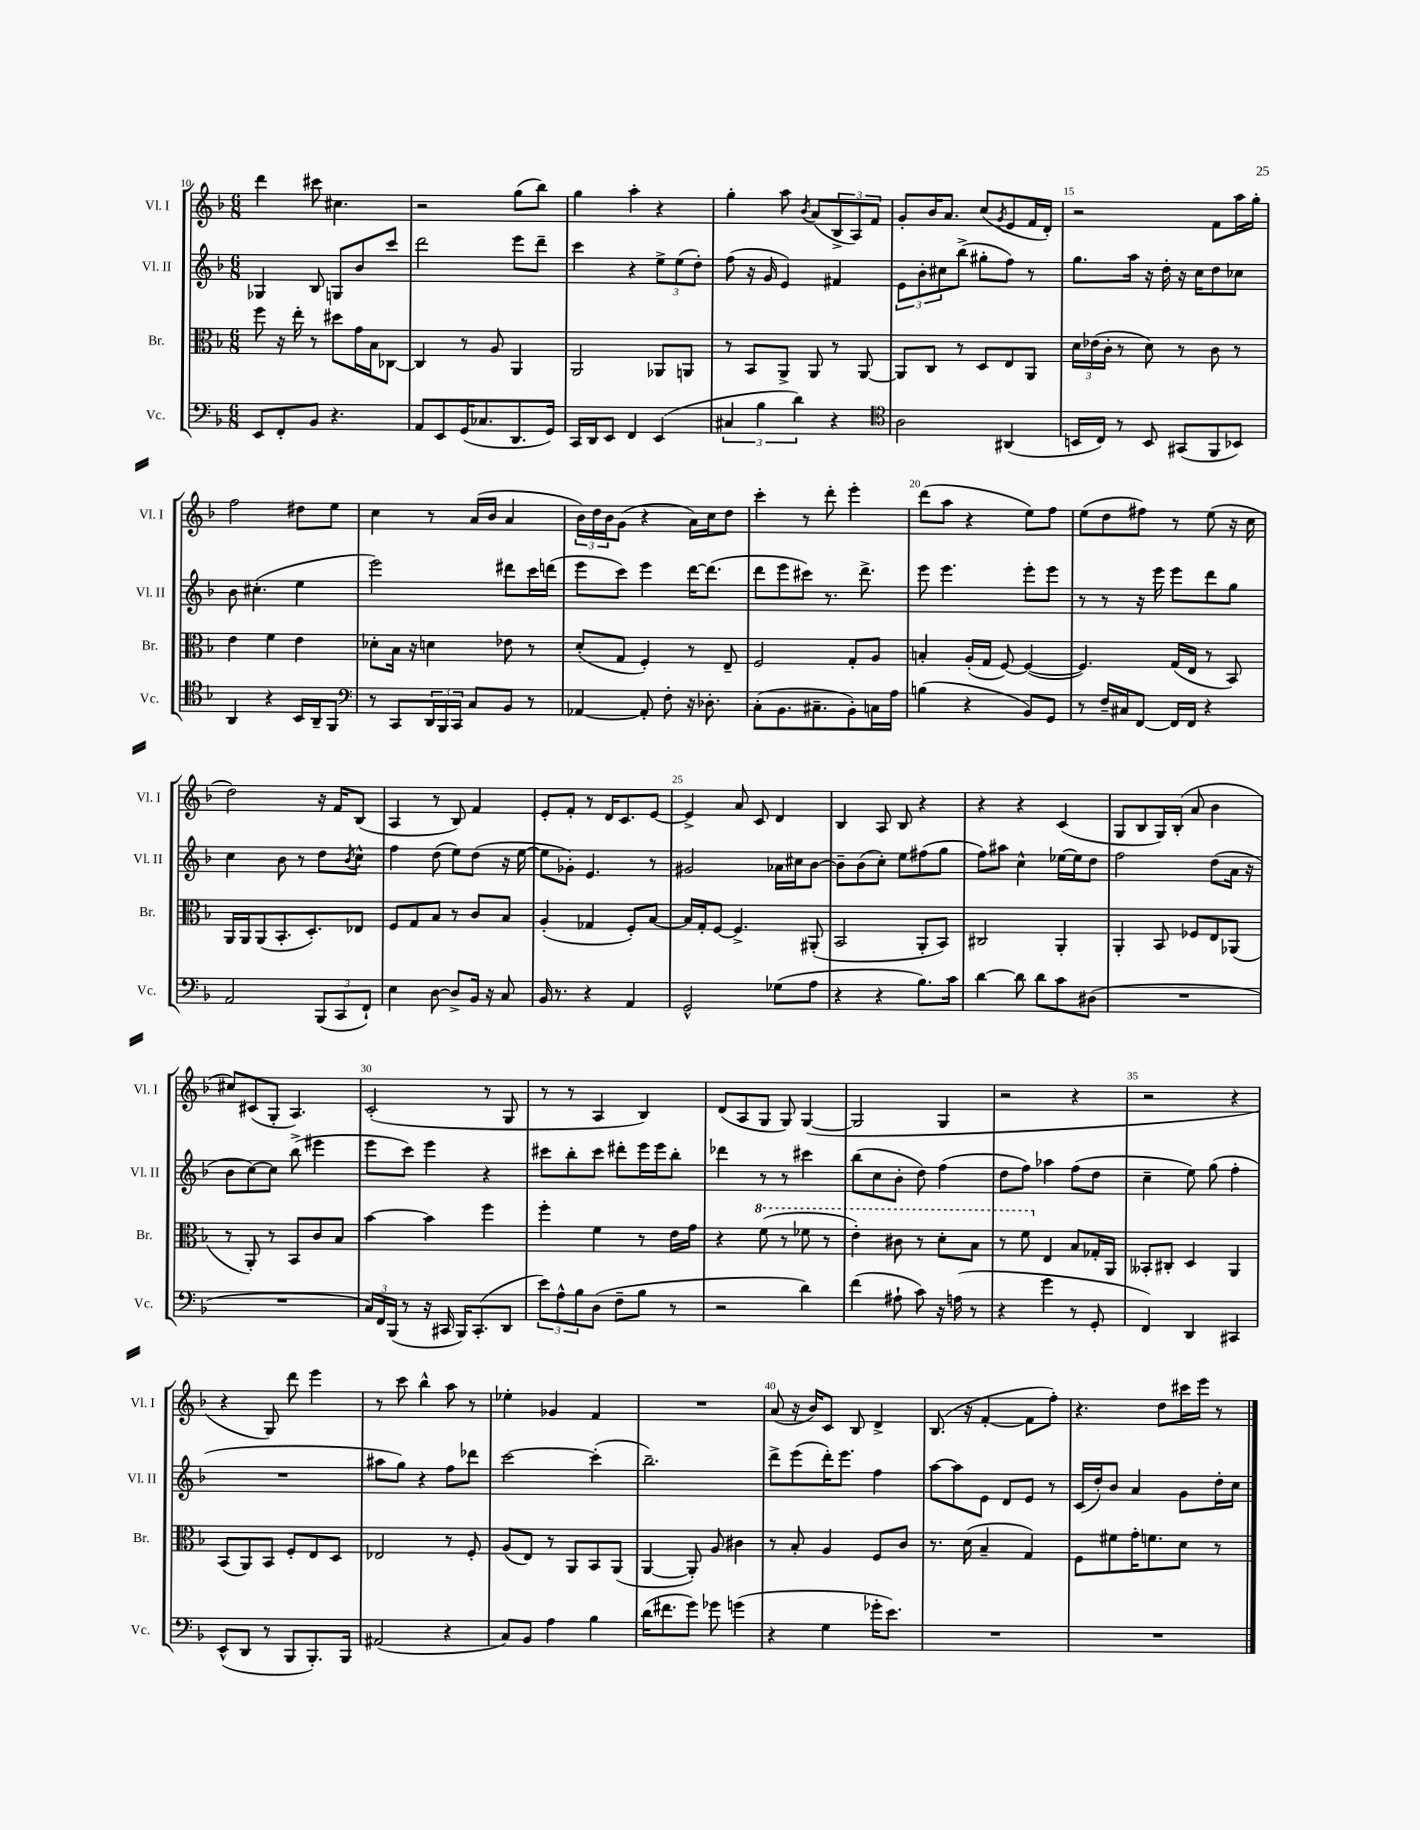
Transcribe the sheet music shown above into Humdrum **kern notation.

**kern	**kern	**kern	**kern
*part4	*part3	*part2	*part1
*staff4	*staff3	*staff2	*staff1
*I"Vc.	*I"Br.	*I"Vl. II	*I"Vl. I
*I'Vc.	*I'Br.	*I'Vl. II	*I'Vl. I
*clefF4	*clefC3	*clefG2	*clefG2
*k[b-]	*k[b-]	*k[b-]	*k[b-]
*M6/8	*M6/8	*M6/8	*M6/8
=10	=10	=10	=10
8EE/L	8ff\	4G-X/	4ddd\
8FF'/	16r	.	.
.	16ee'\	.	.
8BB-/J	8r	8B-/	8ccc#X\
4.r	8dd#X\L	8Gn/L	4.cc#X\
.	16g\L	8b-/	.
.	16B-\J	.	.
.	[8C-X\J	8ccc/J	.
=11	=11	=11	=11
8AA/L	4C-/]	2ddd\	2r
8EE/	.	.	.
(16GG/K	8r	.	.
8.C-X/	.	.	.
.	8A/	.	.
8.DD/	4AA/	8eee\L	(8gg\L
.	.	8ddd~\J	8bb-\J)
16GG/Jk)	.	.	.
=12	=12	=12	=12
16CC/LL	2AA/	4ccc\	4gg\
16DD/J	.	.	.
8EE/J	.	.	.
4FF/	.	4r	4aa'\
(4EE/	8AA-X/L	12ee^\L	4r
.	.	(12ee\	.
.	8AAn/J	.	.
.	.	12dd'\J)	.
=13	=13	=13	=13
6C#X/	8r	(8ff\	4gg'\
.	8BB-/L	16r	.
6B-\	.	.	.
.	.	16g/	.
.	8AA^/J	4e/)	8aa\
6d\)	.	.	.
.	.	.	8qb-/
.	8AA/	.	(8a/L
4r	8r	4f#X/	12B-^/
.	.	.	12A/)
.	[8AA/	.	.
.	.	.	12f/J
=14	=14	=14	=14
*clefC4	*	*	*
2A\	8AA/L]	12e\L	8g'/L
.	.	12b-'\	.
.	8C/J	.	16b-/K
.	.	12cc#X\	.
.	.	.	8.a/J
.	8r	(8bb-^\J	.
.	8D/L	8gg#X'\L	(8cc/L
.	.	.	8qg/
(4AA#X/	8E/	8ff\J)	8e/
.	8AA/J	8r	16f/L
.	.	.	16d'/JJ)
=15	=15	=15	=15
16BBn/LL	24d\LL	8.gg\L	2r
.	(24e-X\	.	.
16C/JJ)	.	.	.
.	24c'\JJ	.	.
8r	8r	.	.
.	.	16aa\Jk	.
8BB/	8d\)	16r	.
.	.	16dd'\	.
(8GG#X/L	8r	16r	.
.	.	16cc\KL	.
8FF/	8c\	8dd\	8f\L
8BB-X/J)	8r	8cc-X\J	16aa\L
.	.	.	16gg'\JJ
!!LO:LB:g=z
=16	=16	=16	=16
4AA/	4e\	8b-\	2ff\
.	.	(4.cc#X'\	.
4r	4f\	.	.
16BB-/LL	4e\	4ee\	8dd#X\L
16AA~/J	.	.	.
8FF/J	.	.	8ee\J
=17	=17	=17	=17
*clefF4	*	*	*
8r	8d-X'\L	2eee\)	4cc\
8CC/L	16B-\Jk	.	.
.	16r	.	.
24DD/L	4dn\	.	8r
24BBB-/	.	.	.
24CC/JJ	.	.	.
8C/L	.	.	(16a/LL
.	.	.	16b-/JJ
8BB-/J	8e-X\	8ddd#X\L	4a/
8r	8r	16ccc\L	.
.	.	(16dddn\JJ	.
=18	=18	=18	=18
[4AA-X/	(8d'/L	8eee\L	24b-\LL)
.	.	.	24dd\
.	.	.	24b-\J
.	8G/J	8ccc\J)	(8g\J
8AA-'/]	4F'/)	4eee\	4r
8F'\	.	.	.
16r	8r	[16ddd\KL	16a\LL)
8.D-X'\	.	(8.ddd\J]	16cc\J
.	8E~/	.	8dd\J
=19	=19	=19	=19
(8C'\L	2F/	8ddd\L	4ccc'\
8.BB-\	.	8eee\	.
.	.	8ccc#X\J)	8r
8.C#X~\	.	.	.
.	.	8.r	8ddd'\
8BB-'\)	8G'/L	.	4eee'\
.	.	8.ddd^\	.
16Cn\L	8A/J	.	.
16A\JJ	.	.	.
=20	=20	=20	=20
(4Bn\	4Bn'/	8eee\	(8ddd\L
.	.	4.eee\	8aa\J
4r	(16A'/LL	.	4r
.	16G/JJ	.	.
.	[8F/)	.	.
8BB-/L)	(4F/_	8eee'\L	8ee\L)
8GG/J	.	8eee\J	8ff\J
=21	=21	=21	=21
8r	4.F/])	8r	(8ee\L
16F~/LL	.	8r	8dd\
16C#X/J	.	.	.
[8FF/J	.	16r	8ff#X\J)
.	.	16eee\	.
16FF/LL]	(16G/LL	8eee\L	8r
16FF/JJ	16E/JJ	.	.
4r	8r	8ddd\	(8ee\
.	8BB-/)	8gg\J	16r
.	.	.	16cc\
!!LO:LB:g=z
=22	=22	=22	=22
2AA/	16AA/LL	4cc\	2dd\)
.	16AA/J	.	.
.	(8AA/	.	.
.	8.BB-'/	8b-\	.
.	.	8r	.
.	8.D'/)	.	.
(12BBB-/L	.	8dd\L	16r
.	.	.	16f/KL
12CC/	.	.	.
.	.	8qb-/	.
.	8E-X/J	8cc^^\J	(8B-/J
12FF`/J)	.	.	.
=23	=23	=23	=23
4E\	8F/L	4ff\	4A/
.	8G/	.	.
[8D\	8B-/J	(8dd\	8r
8D^/L]	8r	8ee\L)	8B-/)
16BB-/Jk	8c/L	(8dd\J	4f/
16r	.	.	.
8C/	8B-/J	16r	.
.	.	[16ee\	.
=24	=24	=24	=24
16BB-/	(4A'/	8ee\L]	8e'/L
8.r	.	.	.
.	.	8g-X'\J)	8f'/J
4r	4G-X/	4.e/	8r
.	.	.	16d/KL
.	.	.	8.c/
4AA/	8F'/L)	.	.
.	[8B-/J	8r	[8e/J
=25	=25	=25	=25
2GG^^/	16B-/LL]	2g#X/	4e^/]
.	16G'/J	.	.
.	[8F/J	.	.
.	4.F^/]	.	8a/
.	.	.	8c/
(8G-X\L	.	16a-X\LL	4d/
.	.	16cc#X\J	.
8A\J	(8AA#X'/	[8b-\J	.
=26	=26	=26	=26
4r	2BB-/	8b-~\L]	4B-/
.	.	(8b-\	.
4r	.	8cc'\J)	8A/
.	.	8ee\L	8B-/
8.B-\L)	8AA'/L	(8ff#X\	4r
.	8BB-/J)	8gg\J	.
16c\Jk	.	.	.
=27	=27	=27	=27
[4d\	2C#X/	8ff\L)	4r
.	.	8aa#X\J	.
8d\]	.	4cc^^\	4r
8d\L	.	.	.
8c\	4AA'/	[16ee-X\LL	(4c/
.	.	16ee-\J]	.
(8D#X\J	.	8dd\J	.
=28	=28	=28	=28
2.r	4AA'/	2ff\	8G/L
.	.	.	8B-/
.	8BB-/	.	16G/L)
.	.	.	(16B-'/JJ
.	8F-X/L	.	8a/
.	8E/	(8dd\L	4b-\
.	(8AA-X/J	16a\Jk	.
.	.	16r	.
!!LO:LB:g=z
=29	=29	=29	=29
2.r	8r	8b-\L	8cc#X/L)
.	8AA'/)	[8cc\)	(8c#X/
.	8r	8cc\J]	8G'/J
.	8BB-/L	(8bb-^\	4.A/)
.	8c/	4eee#X\	.
.	8B-/J	.	.
=30	=30	=30	=30
24C/LL)	[4b-\	8eee\L	(2c'/
24FF/	.	.	.
(24BBB-/JJ	.	.	.
8r	.	8ccc\J)	.
16r	4b-\]	4eee\	.
16CC#X/	.	.	.
16BBB-/KL)	.	.	.
(8.CC#'/	.	.	.
.	4ff\	4r	8r
8DD/J	.	.	8G/
=31	=31	=31	=31
12e\L)	4ff'\	8ccc#X\L	8r
12A^^\	.	.	.
.	.	8bb-'\	8r
12B-\	.	.	.
(8D\J	4f\	8ccc#\J	4A/
8F~\L	.	8ddd#X'\L	.
8B-\J	8r	16eee\L	4B-/)
.	.	16eee\J	.
8r	16e\LL	8bb-'\J	.
.	16g\JJ	.	.
=32	=32	=32	=32
2r	4r	4ddd-X\	(8d/L
.	.	.	8A/
*	*8va	*	*
.	(8ff\	8r	8G/J
.	8r	8r	8G/)
4d\)	8ff-X\	4ccc#X\	([4G/
.	8r	.	.
=33	=33	=33	=33
(4f\	4ee'\)	(8bb-\L	2G/]
.	.	8cc\	.
8A#X`\	8cc#X\	8b-'\J	.
8c\)	8r	8dd\)	.
16r	8dd'\L	(4ff\	4G/
(16An\	.	.	.
8r	8b-\J	.	.
=34	=34	=34	=34
4r	8r	8dd\L	2r
.	8ff\	8ff\J)	.
*	*X8va	*	*
4g\	4E/	4aa-X\	.
8r	8B-/L	(8ff\L	4r
8GG'/	16G-X'/L	8dd\J	.
.	16AA/JJ	.	.
=35	=35	=35	=35
4FF/)	8BB--X'/L	4cc~\	2r
.	8C#X'/J	.	.
4DD/	4D/	8ee\)	.
.	.	(8gg\	.
4CC#X/	4AA/	4ff'\	4r
!!LO:LB:g=z
=36	=36	=36	=36
(8EE^^/L	(8BB-/L	2.r	4r
8DD/J	8AA/)	.	.
8r	8BB-/J	.	8G/)
8BBB-/L	8F'/L	.	8ddd\
8.BBB-'/)	8E/	.	4eee\
.	8D/J	.	.
16BBB-/Jk	.	.	.
=37	=37	=37	=37
(2AA#X/	2E-X/	8aa#X\L	8r
.	.	8gg\J)	8ccc\
.	.	4r	4bb-^^\
4r	8r	8ff\L	8aa\
.	8F'/	8ddd-X\J	8r
=38	=38	=38	=38
8C/L)	(8A/L	[2ccc\	4ee-X'\
8BB-/J	8E/J)	.	.
4A\	8r	.	4g-X/
.	8AA/L	.	.
4B-\	8BB-/	(4ccc'\]	4f/
.	(8AA/J	.	.
=39	=39	=39	=39
(16d\KL	[4AA/	2.bb-~\)	2.r
8.f#X\	.	.	.
8g\J)	8AA'/])	.	.
8g-X\	8A/	.	.
(4gn\	4c#X\	.	.
=40	=40	=40	=40
4r	8r	8ddd^\L	(8a/
.	8B-'/	(8eee\	16r
.	.	.	16b-/KL)
4G\	4A/	16ddd'\K)	8c/J
.	.	8.eee\J	.
.	.	.	8B-/
16g-X'\KL	8F/L	4ff\	4d^/
8.e\J)	.	.	.
.	8c/J	.	.
=41	=41	=41	=41
2.r	8.r	[8aa\L	(8.B-/
.	.	8aa\]	.
.	(16d\	.	16r
.	4B-~/	8e\J	[4f'/
.	.	8d/L	.
.	4G/)	8e/J	8f\L]
.	.	8r	8ff'\J)
=42	=42	=42	=42
2.r	8F\L	(16c/LL	4.r
.	.	16dd'/J)	.
.	8f#X\	8b-/J	.
.	16g'\K	4a/	.
.	8.fn\	.	.
.	.	.	8dd\L
.	8d\J	8g\L	16ccc#X\L
.	.	.	16eee\JJ
.	8r	16dd'\L	8r
.	.	16cc\JJ	.
==	==	==	==
*-	*-	*-	*-
